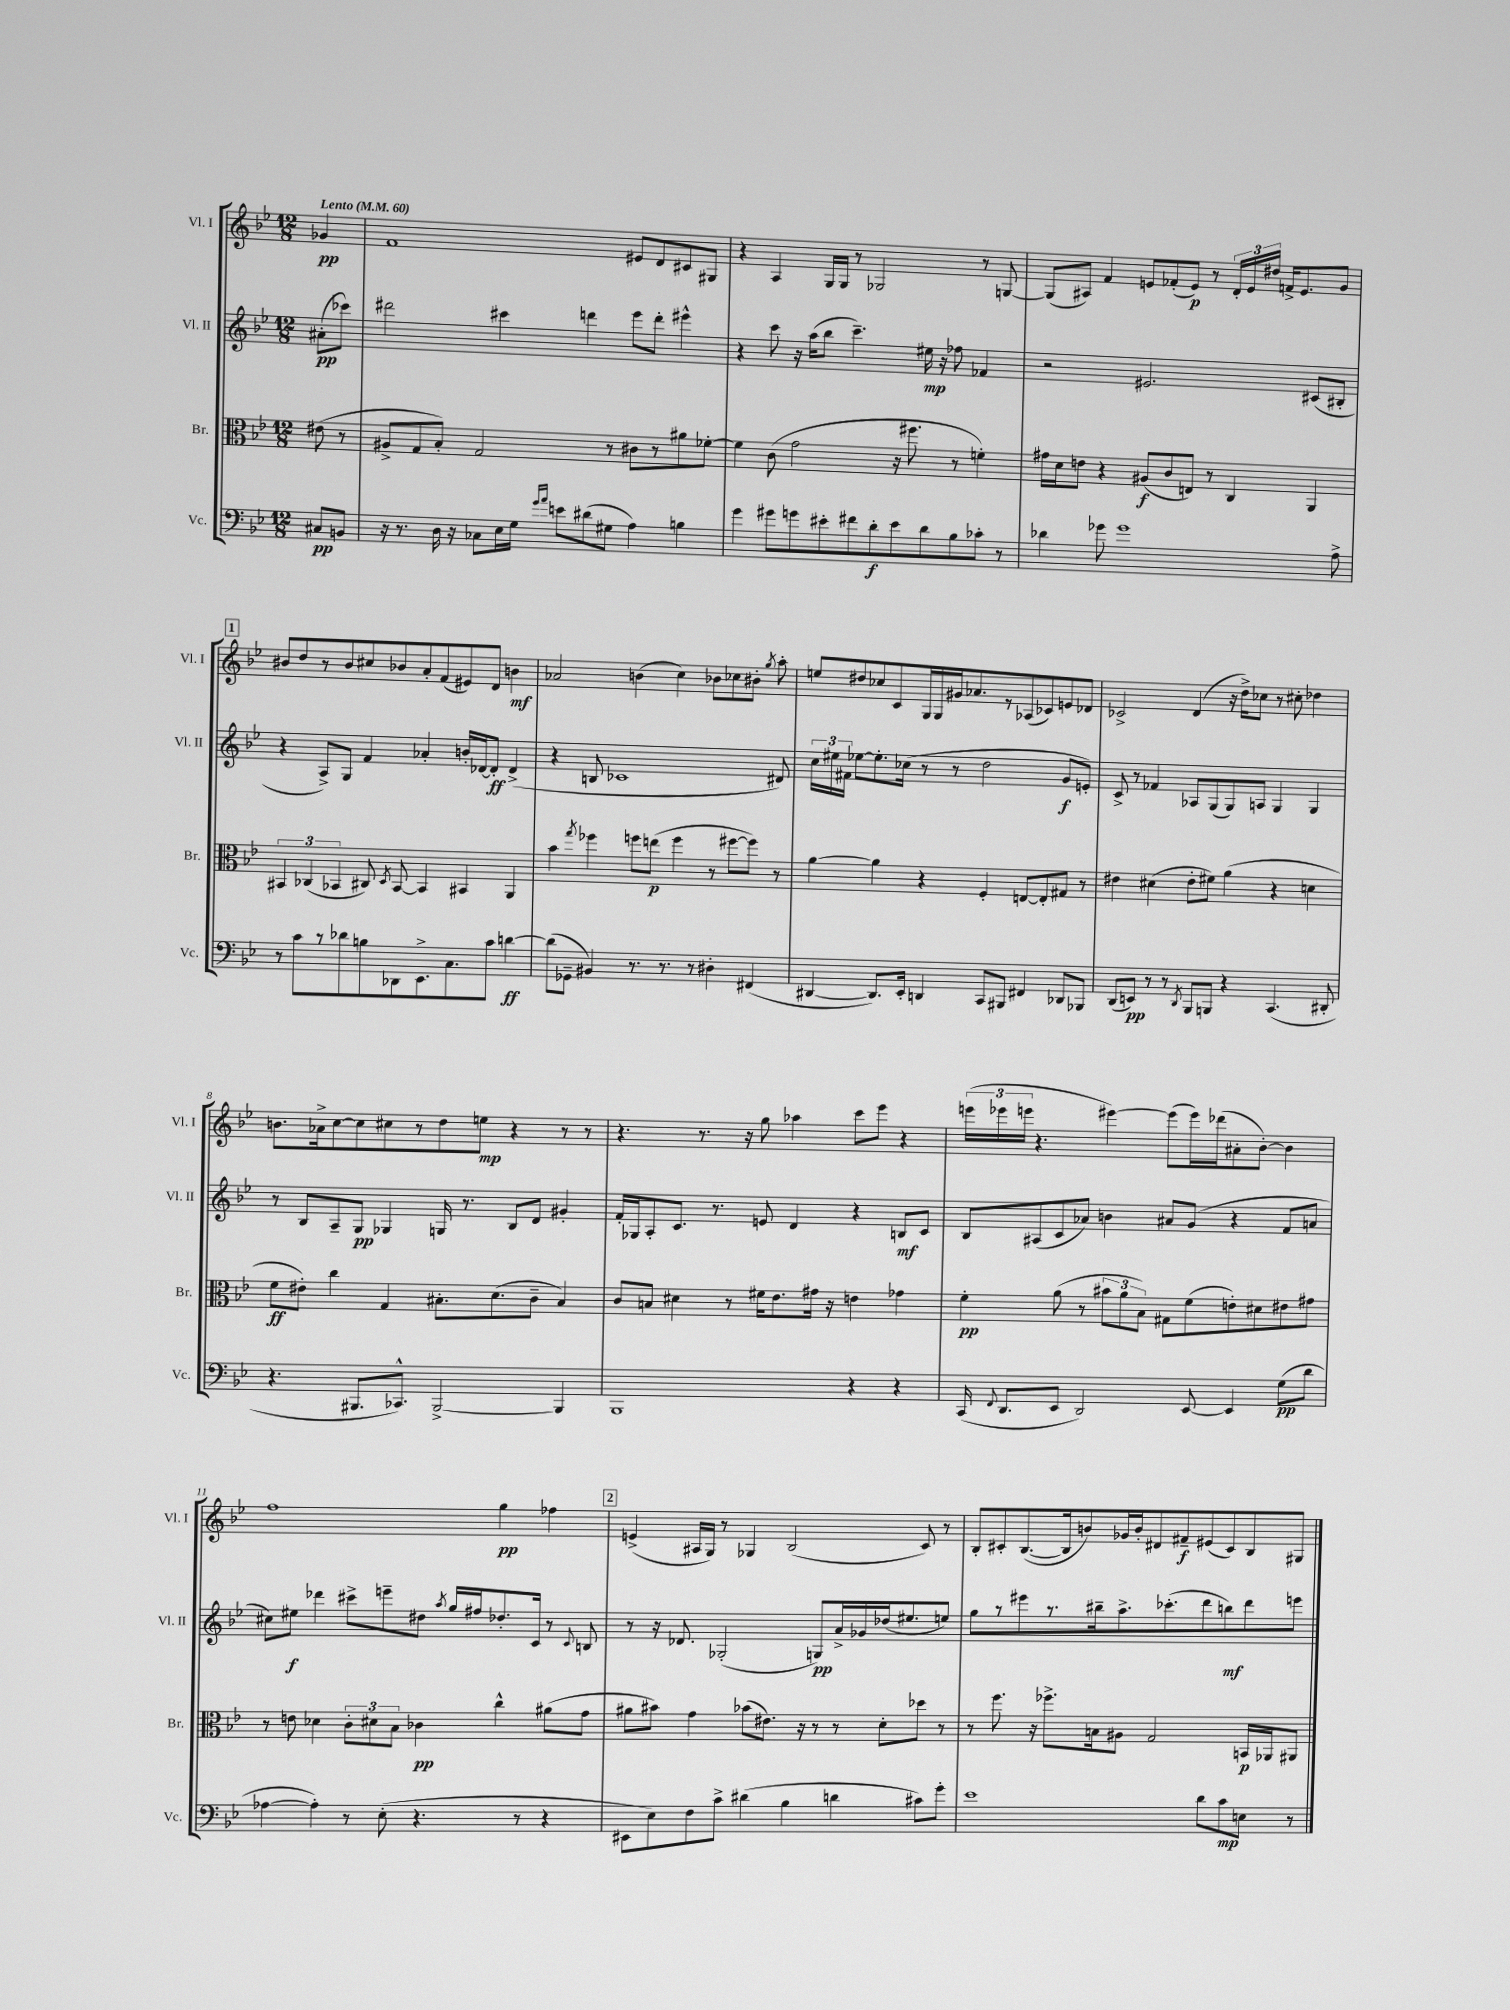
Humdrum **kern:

**kern	**dynam	**kern	**dynam	**kern	**dynam	**kern	**dynam
*part4	*part4	*part3	*part3	*part2	*part2	*part1	*part1
*staff4	*staff4	*staff3	*staff3	*staff2	*staff2	*staff1	*staff1
*I"Vc.	*	*I"Br.	*	*I"Vl. II	*	*I"Vl. I	*
*I'Vc.	*	*I'Br.	*	*I'Vl. II	*	*I'Vl. I	*
*clefF4	*	*clefC3	*	*clefG2	*	*clefG2	*
*k[b-e-]	*	*k[b-e-]	*	*k[b-e-]	*	*k[b-e-]	*
*M12/8	*	*M12/8	*	*M12/8	*	*M12/8	*
*MM60	*	*MM60	*	*MM60	*	*MM60	*
=	=	=	=	=	=	=	=
!	!	!	!	!	!	!LO:TX:a:B:t=Lento	!
8C#X/L	pp	(8e#X\	.	(8a#X'\L	pp	4g-X/	pp
8BBn/J	.	8r	.	8ccc-X\J)	.	.	.
=1	=1	=1	=1	=1	=1	=1	=1
16r	.	8A#X^/L	.	2ddd#X\	.	1f	.
8.r	.	.	.	.	.	.	.
.	.	8G/	.	.	.	.	.
16D\	.	8B-'/J)	.	.	.	.	.
16r	.	.	.	.	.	.	.
8C-X\L	.	2G/	.	.	.	.	.
16E-\L	.	.	.	4ccc#X\	.	.	.
16G\JJ	.	.	.	.	.	.	.
16qqg/LL	.	.	.	.	.	.	.
16qqa/JJ	.	.	.	.	.	.	.
8en\L	.	.	.	.	.	.	.
(8d#X\	.	.	.	4dddn\	.	.	.
8G#X\J	.	8r	.	.	.	.	.
4A\)	.	8c#X\L	.	8eee-\L	.	8e#X/L	.
.	.	8r	.	8ddd'\J	.	8d/	.
4Bn\	.	8a#X\	.	4eee#X^^\	.	8c#X/	.
.	.	[8f-X'\J	.	.	.	8G#X/J	.
=2	=2	=2	=2	=2	=2	=2	=2
4g\	.	4f-\]	.	4r	.	4r	.
8g#X\L	.	(8c\	.	8ccc\	.	4A/	.
8gn\	.	2g\	.	16r	.	.	.
.	.	.	.	(16aa\KL	.	.	.
8e#X'\	.	.	.	8bb-\J	.	16G/LL	.
.	.	.	.	.	.	16G/JJ	.
8f#X\	.	.	.	4.ccc~\)	.	8r	.
8d'\	f	.	.	.	.	2G-X/	.
8e#\	.	16r	.	.	.	.	.
.	.	8.ff#X\	.	.	.	.	.
8d\	.	.	.	16ee#X\	mp	.	.
.	.	.	.	16r	.	.	.
8B-\	.	8r	.	8ff-X\	.	.	.
8c-X'\J	.	4fn'\)	.	4f-X/	.	8r	.
8r	.	.	.	.	.	[8Gn/	.
=3	=3	=3	=3	=3	=3	=3	=3
4d-X\	.	16g#X\LL	.	2r	.	(8G/L]	.
.	.	16d\J	.	.	.	.	.
.	.	8en\J	.	.	.	8A#X/J)	.
8g-X\	.	4r	.	.	.	4f/	.
1g-	.	.	.	.	.	.	.
.	.	(8A#X/L	f	2.e#X/	.	8en/L	.
.	.	8c/	.	.	.	(8f-X'/	.
.	.	8En/J)	.	.	.	8e/J)	p
.	.	8r	.	.	.	8r	.
.	.	4C/	.	.	.	24d'/LL	.
.	.	.	.	.	.	24e/	.
.	.	.	.	.	.	24dd#X/JJ	.
.	.	.	.	.	.	16fn^/KL	.
.	.	.	.	.	.	8.e/	.
.	.	4AA/	.	(8c#X/L	.	.	.
8A^\	.	.	.	8B#X'/J	.	8g/J	.
!!LO:LB:g=z
!!LO:REH:place=s1:t=1
=4	=4	=4	=4	=4	=4	=4	=4
8r	.	6BB#X/	.	4r	.	8b#X/L	.
8c\L	.	.	.	.	.	8dd/	.
.	.	(6C-X/	.	.	.	.	.
8r	.	.	.	8A^/L)	.	8r	.
.	.	6BB-X/	.	.	.	.	.
8d-X\	.	.	.	8G/J	.	8b#/	.
8Bn\	.	8C#X/)	.	4f/	.	8cc#X/	.
.	.	8qD/	.	.	.	.	.
8DD-X\	.	[8BB-/	.	.	.	8b-X/	.
8.EE-^\	.	4BB-/]	.	4a-X'/	.	8a'/	.
.	.	.	.	.	.	(8f/	.
8.C\	.	.	.	.	.	.	.
.	.	4BB#X/	.	16bn'/LL	.	8e#X/)	.
.	.	.	.	[16d-X/J	.	.	.
8c\J	.	.	.	8d-'/J]	ff	8d/J	.
[4dn\	ff	4AA/	.	(4d-^/	.	4bn\	mf
=5	=5	=5	=5	=5	=5	=5	=5
(8d\L]	.	4b-\	.	4r	.	2a-X/	.
8GG-X~\J	.	.	.	.	.	.	.
.	.	8qgg/	.	.	.	.	.
4BB#X/)	.	4ff-X\	.	8Bn/	.	.	.
.	.	.	.	1c-X	.	.	.
8.r	.	8ffn\L	.	.	.	(4bn\	.
.	.	(8een\J	p	.	.	.	.
8.r	.	.	.	.	.	.	.
.	.	4ff\	.	.	.	4cc\)	.
8r	.	.	.	.	.	.	.
4D#X'\	.	8r	.	.	.	8b-X\L	.
.	.	[8ff#X\L	.	.	.	8cc-X\	.
(4FF#X/	.	8ff#\J])	.	.	.	8b#X'\J	.
.	.	.	.	.	.	8qgg/	.
.	.	8r	.	8d#X/)	.	8aa'\	.
=6	=6	=6	=6	=6	=6	=6	=6
[4DD#X/	.	[4a\	.	24cc\LL	.	8een/L	.
.	.	.	.	24ee#X\	.	.	.
.	.	.	.	24f#X\JJ	.	.	.
.	.	.	.	[8ee-X\L	.	8dd#X/	.
8.DD#/L])	.	4a\]	.	8.ee-'\]	.	8cc-X/	.
.	.	.	.	.	.	8c/	.
16EE-'/Jk	.	.	.	(16cc-X\Jk	.	.	.
4DDn/	.	4r	.	8r	.	16G/L	.
.	.	.	.	.	.	16G/	.
.	.	.	.	8r	.	16g#X/J	.
.	.	.	.	.	.	8.a-X/	.
8CC/L	.	4F'/	.	2dd\	.	.	.
8BBB#X/J	.	.	.	.	.	8r	.
4FF#X/	.	[8En/L	.	.	.	(8A-X/	.
.	.	8E'/]	.	.	.	8c-X/)	.
8DD-X/L	.	8G#X/J	.	8g/L	f	8en/	.
8BBB-X/J	.	8r	.	8en'/J)	.	8d-X/J	.
=7	=7	=7	=7	=7	=7	=7	=7
(8DD/L	.	4e#X\	.	8c^/	.	2c-X^/	.
8EEn/J)	pp	.	.	8r	.	.	.
8r	.	(4d#X\	.	4f-X/	.	.	.
8r	.	.	.	.	.	.	.
8qDD/	.	.	.	.	.	.	.
8BBB-/L	.	8e#'\L	.	8A-X/L	.	(4d/	.
8BBBn/J	.	8f#X\J)	.	(8G/	.	.	.
4r	.	(4a\	.	8G/)	.	16r	.
.	.	.	.	.	.	16dd^\KL)	.
.	.	.	.	8An/J	.	8cc-X\J	.
(4.CC/	.	4r	.	4G/	.	8r	.
.	.	.	.	.	.	8cc#X'\	.
.	.	4dn\	.	4G/	.	4dd-X\	.
8DD#X'/	.	.	.	.	.	.	.
!!LO:LB:g=z
=8	=8	=8	=8	=8	=8	=8	=8
4.r	.	8f\L	ff	8r	.	8.bn\L	.
.	.	8e#X'\J)	.	8B-/L	.	.	.
.	.	.	.	.	.	16a-X^\k	.
.	.	4cc\	.	8A~/	.	[8cc\	.
8.BBB#X/L	.	.	.	8G/J	pp	8cc\]	.
.	.	4G/	.	4G-X/	.	8cc#X\	.
8.CC-X^^/J)	.	.	.	.	.	.	.
.	.	.	.	.	.	8r	.
[2BBB#^/	.	8.B#X'\L	.	16Gn/	.	8dd\	.
.	.	.	.	8.r	.	.	.
.	.	.	.	.	.	8een\J	mp
.	.	(8.d\	.	.	.	.	.
.	.	.	.	8B-/L	.	4r	.
.	.	8c~\J	.	8d/J	.	.	.
4BBB#/]	.	4B#/)	.	4g#X'/	.	8r	.
.	.	.	.	.	.	8r	.
=9	=9	=9	=9	=9	=9	=9	=9
1BBB-	.	8c/L	.	16f'/LL	.	4.r	.
.	.	.	.	16G-X/J	.	.	.
.	.	8Bn/J	.	8A'/	.	.	.
.	.	4d#X\	.	8.c/J	.	.	.
.	.	.	.	.	.	8.r	.
.	.	.	.	8.r	.	.	.
.	.	8r	.	.	.	.	.
.	.	.	.	.	.	16r	.
.	.	16f#X\KL	.	8en/	.	8gg\	.
.	.	8.e-\	.	.	.	.	.
.	.	.	.	4d/	.	4aa-X\	.
.	.	16g#X\Jk	.	.	.	.	.
.	.	16r	.	.	.	.	.
4r	.	4en\	.	4r	.	8ccc\L	.
.	.	.	.	.	.	8eee-\J	.
4r	.	4g-X\	.	8Bn/L	mf	4r	.
.	.	.	.	8c/J	.	.	.
=10	=10	=10	=10	=10	=10	=10	=10
(16CC/	.	4f'\	pp	8B-/L	.	(24eeen\LL	.
.	.	.	.	.	.	24eee-X\	.
8qqFF/	.	.	.	.	.	.	.
8.DD/L	.	.	.	.	.	.	.
.	.	.	.	.	.	24eeen\JJ	.
.	.	.	.	(8A#X/	.	4.r	.
8EE-/J	.	(8a\	.	8c/	.	.	.
2DD/)	.	8r	.	8a-X/J)	.	.	.
.	.	12b#X\L	.	4bn\	.	[4eee#X\)	.
.	.	12a\	.	.	.	.	.
.	.	12B-\J)	.	.	.	.	.
.	.	8G#X\L	.	8a#X/L	.	(8eee#\L]	.
[8EE-/	.	(8f\	.	(8g/J	.	16eee#\L)	.
.	.	.	.	.	.	(16ddd-X\J	.
4EE-/]	.	8en'\)	.	4r	.	8a#X'\	.
.	.	8d#X\	.	.	.	[8b-'\J)	.
(8G\L	pp	8e#X\	.	8f/L	.	4b-\]	.
8d\J	.	8g#X\J	.	8an/J	.	.	.
!!LO:LB:g=z
=11	=11	=11	=11	=11	=11	=11	=11
[4A-X\	.	8r	.	8cc#X\L)	.	1ff	.
.	.	8en\	.	8ee#X\J	f	.	.
4A-'\])	.	4d-X\	.	4ddd-X\	.	.	.
8r	.	12c'\L	.	8ccc#X^\L	.	.	.
.	.	12d#X\	.	.	.	.	.
(8E-'\	.	.	.	8eeen~\	.	.	.
.	.	12B-\J	.	.	.	.	.
4.r	.	4c-X\	pp	8dd#X\J	.	.	.
.	.	.	.	8qaa/	.	.	.
.	.	.	.	16gg/LL	.	.	.
.	.	.	.	16ff#X/J	.	.	.
.	.	4cc^^\	.	8.dd-X'/	.	4gg\	pp
8r	.	.	.	.	.	.	.
.	.	.	.	16c/Jk	.	.	.
4r	.	(8a#X\L	.	8r	.	4ff-X\	.
.	.	.	.	8qqc/	.	.	.
.	.	8g\J	.	8Bn/	.	.	.
!!LO:REH:place=s1:t=2
=12	=12	=12	=12	=12	=12	=12	=12
8EE#X\L	.	8a#X\L	.	8r	.	(4en^/	.
8E-\)	.	8b#X\J)	.	16r	.	.	.
.	.	.	.	8.d-X/	.	.	.
8F\	.	4g\	.	.	.	16A#X/LL	.
.	.	.	.	.	.	16G/JJ)	.
8c^\J	.	.	.	(2G-X'/	.	8r	.
(4d#X\	.	(8b-X\L	.	.	.	4G-X/	.
.	.	8.e#X\J)	.	.	.	.	.
4B-\	.	.	.	.	.	(2B-/	.
.	.	16r	.	.	.	.	.
.	.	8r	.	8Gn/L)	pp	.	.
4dn\	.	8r	.	16a^/L	.	.	.
.	.	.	.	16g-X/	.	.	.
.	.	8d'\L	.	(16dd-X/J	.	.	.
.	.	.	.	8.ee#X/	.	.	.
8c#X\L)	.	8dd-X\J	.	.	.	8c/)	.
8g'\J	.	8r	.	8een/J)	.	8r	.
=13	=13	=13	=13	=13	=13	=13	=13
1e-	.	8r	.	8gg\L	.	8B-'/L	.
.	.	8.ff\	.	8r	.	8c#X'/	.
.	.	.	.	8eee#X\	.	([8.B-/	.
.	.	16r	.	.	.	.	.
.	.	8.ff-X^\L	.	8.r	.	.	.
.	.	.	.	.	.	16B-/k]	.
.	.	.	.	.	.	8bn/)	.
.	.	16Bn\k	.	16bb#X~\k	.	.	.
.	.	8A#X\J	.	8.aa^\	.	16g-X/L	.
.	.	.	.	.	.	16b'/J	.
.	.	2G/	.	.	.	8d#X/	.
.	.	.	.	(8.ccc-X'\	.	.	.
.	.	.	.	.	.	8f#X~/	f
8d\L	.	.	.	8ddd\	.	(8e#X/	.
8c\	mp	.	.	8bbn\)	mf	8c#/)	.
8En\J	.	16BBn/LL	p	8ddd\	.	8B-/	.
.	.	16AA-X/J	.	.	.	.	.
8r	.	8AA#X/J	.	8eeen\J	.	8G#X/J	.
==	==	==	==	==	==	==	==
*-	*-	*-	*-	*-	*-	*-	*-
